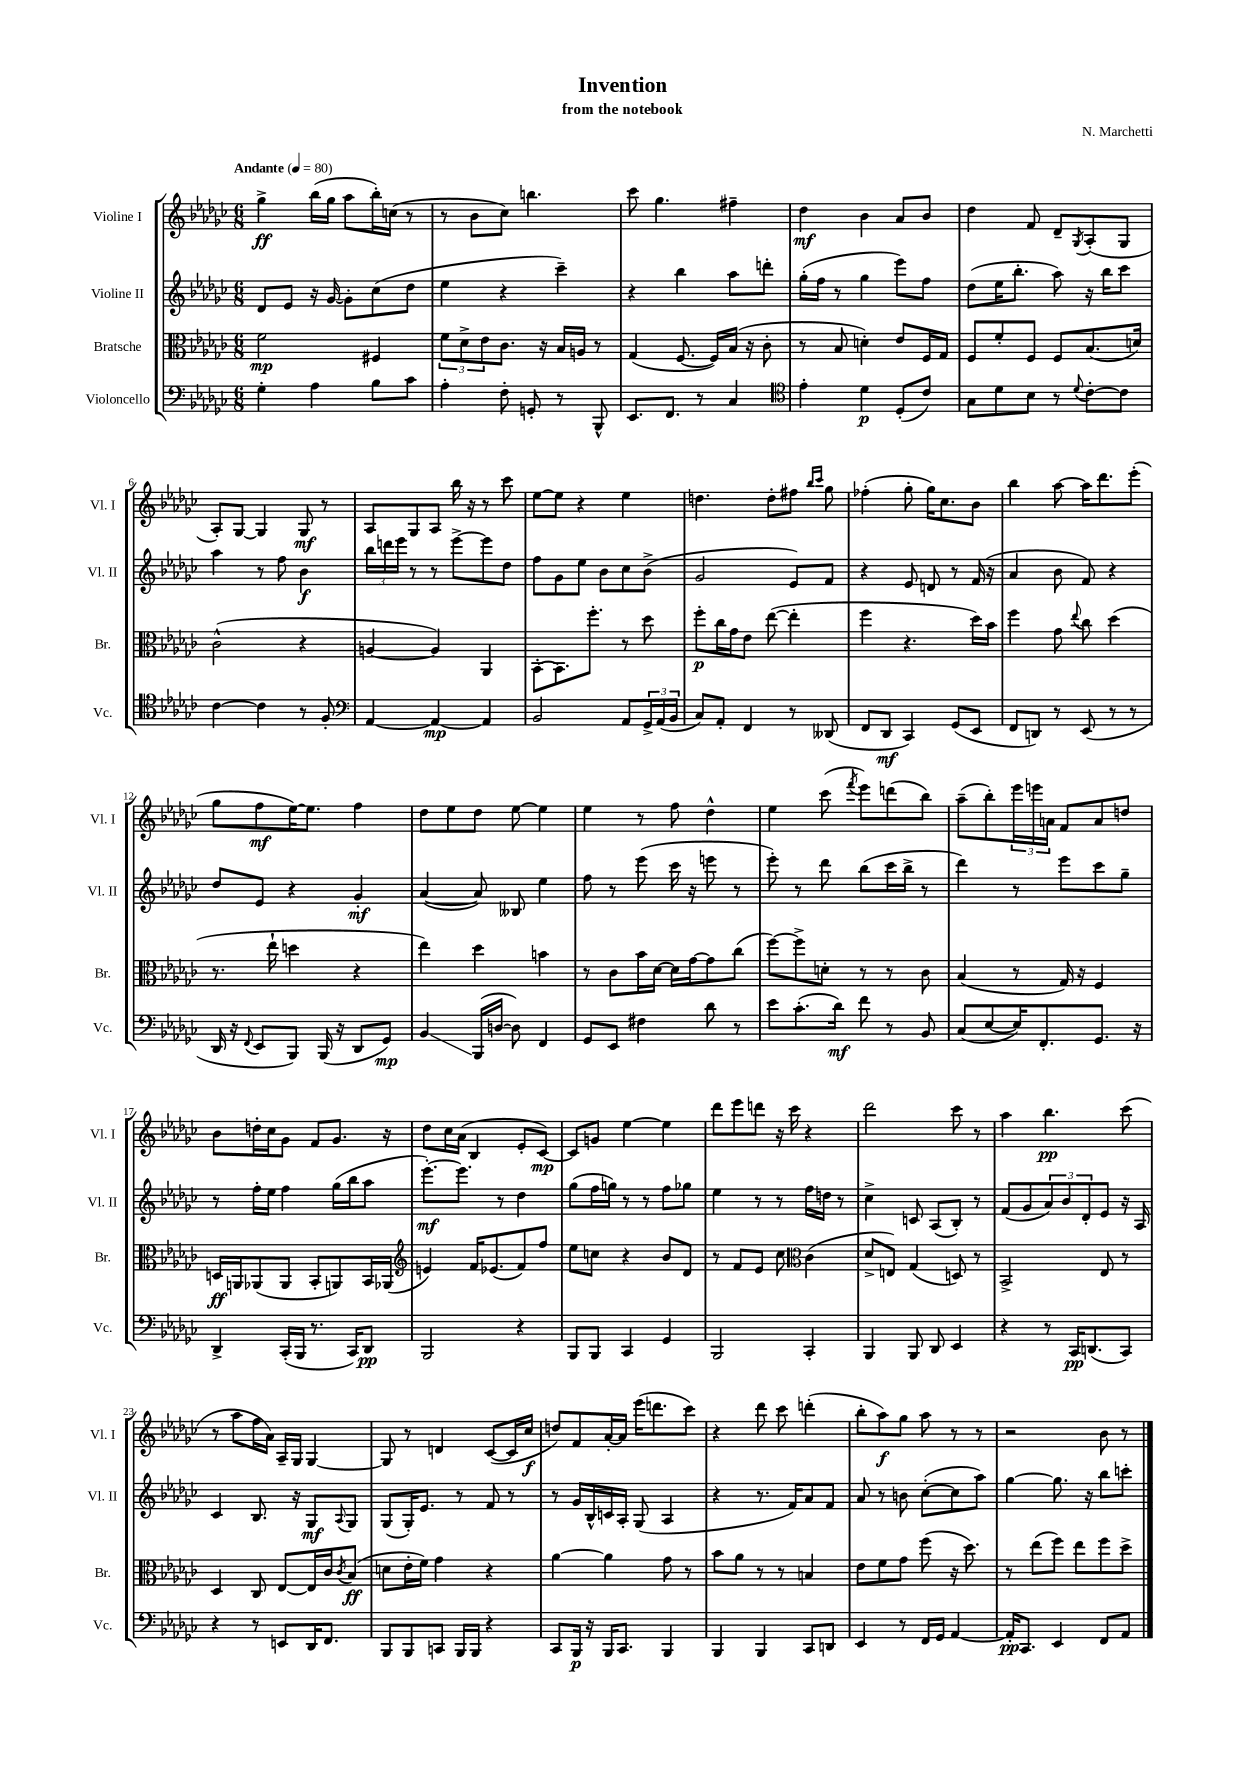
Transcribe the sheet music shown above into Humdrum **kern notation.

**kern	**kern	**kern	**kern
*staff4	*staff3	*staff2	*staff1
*clefF4	*clefC3	*clefG2	*clefG2
*k[b-e-a-d-g-c-]	*k[b-e-a-d-g-c-]	*k[b-e-a-d-g-c-]	*k[b-e-a-d-g-c-]
*M6/8	*M6/8	*M6/8	*M6/8
*MM80	*MM80	*MM80	*MM80
4G-'	2f	8d-	4gg-^
.	.	8e-	.
4A-	.	16r	(16bb-
.	.	[16g-	16gg-
.	.	8g-']	8aa-
8B-	4F#	(8cc-	16bb-')
.	.	.	(16cc
8c-	.	8dd-	8r
=	=	=	=
4A-'	12f	4ee-	8r
.	12d-^	.	.
.	.	.	8b-
.	12e-	.	.
8F'	8.c-	4r	8cc-)
8GG'	.	.	4.bb
.	16r	.	.
8r	16B-	4ccc-~)	.
.	16A	.	.
8BBB-^^	8r	.	.
=	=	=	=
8.EE-	(4G-	4r	8ccc-
.	.	.	4.gg-
8.FF	.	.	.
.	[8.F	4bb-	.
8r	.	.	.
.	16F])	.	.
4C-	(16B-	8aa-	4ff#~
.	16r	.	.
.	8c-'	8ddd'	.
=	=	=	=
*clefC4	*	*	*
4e-'	8r	(16gg-'	4dd-
.	.	16ff	.
.	8B-	8r	.
4d-	4d')	4gg-	4b-
(8D-'	8e-	8eee-)	8a-
8c-)	16F	8ff	8b-
.	16G-	.	.
=	=	=	=
8G-	8F	(8dd-	4dd-
8d-	8f'	16ee-	.
.	.	8.bb-'	.
8B-	8F	.	8f
8r	8F	8aa-)	8d-~
8qqd-	.	.	8qG-
[8c-'	(8.B-	16r	(8A-'
.	.	16bb-	.
8c-]	.	8ccc-	8G-
.	16d)	.	.
=	=	=	=
[4c-	(2c-^^	4aa-	8A-')
.	.	.	[8G-
4c-]	.	8r	4G-]
.	.	8ff	.
8r	4r	4b-	8G-
8F'	.	.	8r
=	=	=	=
*clefF4	*	*	*
[4AA-	[4A	24bb-	8A-
.	.	24ddd	.
.	.	24eee-	.
.	.	8r	8G-
4AA-_	4A])	8r	8A-
.	.	[8eee-^	16bb-
.	.	.	16r
4AA-]	4AA-	8eee-]	8r
.	.	8dd-	8ccc-
=	=	=	=
2BB-	[8BB-'	8ff	[8ee-
.	8.BB-]	8g-	8ee-]
.	.	8ee-	4r
.	8.ff'	.	.
.	.	8b-	.
8AA-	8r	8cc-	4ee-
24GG-^	8dd-	(8b-^	.
(24AA-	.	.	.
24BB-	.	.	.
=	=	=	=
8C-)	8ff'	2g-	4.dd
8AA-'	16cc-	.	.
.	16g-	.	.
4FF	8e-	.	.
.	([8ee-	.	8dd'
8r	4ee-']	8e-)	8ff#
.	.	.	16qqbb-
.	.	.	16qqccc-
(8DD--	.	8f	8gg-
=	=	=	=
8FF	4ff	4r	(4ff-'
8DD-	.	.	.
4CC-)	4.r	8e-	8gg-'
.	.	8d	16gg-)
.	.	.	8.cc-
(8GG-	.	8r	.
8EE-	16dd-)	(16f	8b-
.	16b-	16r	.
=	=	=	=
8FF	4ff	4a-	4bb-
8DD)	.	.	.
8r	8g-	8b-	[8aa-
.	8qqee-	.	.
(8EE-	8cc-	8f)	16aa-]
.	.	.	8.ddd-
8r	(4dd-	4r	.
8r	.	.	(8eee-'
=	=	=	=
16DD-	8.r	8dd-	8gg-
16r	.	.	.
8qqFF	.	.	.
8EE-	.	8e-	8ff
.	16ee-`	.	.
8BBB-)	4dd	4r	[16ee-)
.	.	.	8.ee-]
(16BBB-	.	.	.
16r	.	.	.
8DD-	4r	4g-'	4ff
8GG-)	.	.	.
=	=	=	=
4BB-	4ee-)	([4a-	8dd-
.	.	.	8ee-
(16BBB-	4dd-	8a-])	8dd-
[16D	.	.	.
8D])	.	8B--	[8ee-
4FF	4b	4ee-	4ee-]
=	=	=	=
8GG-	8r	8ff	4ee-
8EE-	8c-	8r	.
4F#	16b-	(8eee-	8r
.	[16d-	.	.
.	16d-]	16ccc-	8ff
.	[16g-	16r	.
8d-	8g-]	8eee	4dd-^^
8r	(8cc-	8r	.
=	=	=	=
8e-	[8ff)	8eee-')	4ee-
(8.c-'	8ff^]	8r	.
.	8d'	8ddd-	(8ccc-
16d-)	.	.	.
.	.	.	8qfff
8f	8r	(8bb-	8eee-)
8r	8r	16ccc-	(8ddd
.	.	16bb-^	.
8BB-	8c-	8r	8bb-)
=	=	=	=
(8C-	(4B-	4ddd-)	(8aa-~
[8E-	.	.	8bb-')
16E-])	8r	8r	24eee-
.	.	.	24eee
8.FF'	.	.	.
.	.	.	24a
.	16G-)	8eee-	8f
.	16r	.	.
8.GG-	4F	8ccc-	8a
.	.	8gg-~	8dd
16r	.	.	.
=	=	=	=
4DD-^	16D	8r	8b-
.	16AA	.	.
.	(8AA-	16ff'	16dd'
.	.	16ee-	16cc-
(16CC-'	8AA-	4ff	8g-
16BBB-	.	.	.
8.r	8BB-'	.	8f
.	8AA)	(16gg-	8.g-
16CC-)	.	16bb-	.
8DD-	16BB-	8aa-	.
.	(16AA-	.	16r
=	=	=	=
*	*clefG2	*	*
2BBB-	4e)	[8.eee-')	8dd-
.	.	.	16cc-
.	.	8.eee-]	(16a-
.	16f	.	4B-
.	(8.e-	.	.
.	.	8r	.
4r	8f)	4dd-	8e-'
.	8ff	.	[8c-)
=	=	=	=
8BBB-	8ee-	(8gg-	8c-]
8BBB-	8cc	16ff	8g
.	.	16gg)	.
4CC-	4r	8r	[4ee-
.	.	8r	.
4GG-	8b-	8ff	4ee-]
.	8d-	8gg-	.
=	=	=	=
2BBB-	8r	4ee-	8ddd-
.	8f	.	8eee-
.	8e-	8r	8ddd
.	8cc-	8r	16r
.	.	.	16ccc-
*	*clefC3	*	*
4CC-'	(4c-	16ff	4r
.	.	16dd	.
.	.	8r	.
=	=	=	=
4BBB-	8d-^	4cc-^	2ddd-
.	8E)	.	.
8BBB-	(4G-	8c	.
8DD-	.	(8A-	.
4EE-	8D)	8B-')	8ccc-
.	8r	8r	8r
=	=	=	=
4r	2BB-^	(8f	4aa-
.	.	8g-	.
8r	.	12a-)	4.bb-
.	.	12b-	.
16CC-	.	.	.
.	.	12d-'	.
(8.DD	.	.	.
.	8E-	8e-	.
8CC-)	8r	16r	(8ccc-
.	.	16A-	.
=	=	=	=
4r	4D-	4c-	8r
.	.	.	8aa-
8r	8C-	8.B-	16ff
.	.	.	16a-)
8EE	[8E-	.	16A-~
.	.	16r	16G-
16DD-	16E-]	8G-	[4G-
8.FF	16c-	.	.
.	8qc-	8qqA-	.
.	(8B-	8G-	.
=	=	=	=
8BBB-	8d	(8G-	8G-]
8BBB-	16e-'	16G-')	8r
.	16f)	8.e-	.
8CC	4g-	.	4d
16BBB-	.	8r	.
16BBB-	.	.	.
4r	4r	8f	([8c-
.	.	8r	16c-]
.	.	.	16cc-
=	=	=	=
8CC-	[4a-	8r	8dd)
16BBB-	.	16g-	8f
16r	.	16B-^^	.
16BBB-	4a-]	16c	[16a-'
8.CC-	.	16A-'	16a-]
.	.	(8G-	(16eee-
.	.	.	8.ddd
4BBB-	8g-	4A-	.
.	8r	.	8ccc-)
=	=	=	=
4BBB-	8b-	4r	4r
.	8a-	.	.
4BBB-	8r	8.r	8ddd-
.	8r	.	8ccc-
.	.	16f)	.
8CC-	4B	8a-	(4ddd'
8DD	.	8f	.
=	=	=	=
4EE-	8e-	8a-	8bb-'
.	8f	8r	8aa-)
8r	8g-	8b	8gg-
16FF	(8ff	([8cc-'	8aa-
16GG-	.	.	.
[4AA-	16r	8cc-]	8r
.	8.dd-)	.	.
.	.	8aa-)	8r
=	=	=	=
16AA-']	8r	[4gg-	2r
8.CC-	.	.	.
.	(8ee-	.	.
4EE-	8ff)	8.gg-]	.
.	8ee-	.	.
.	.	16r	.
8FF	8ff	8bb-	8b-
8AA-	8dd-^	8ccc'	8r
==	==	==	==
*-	*-	*-	*-
